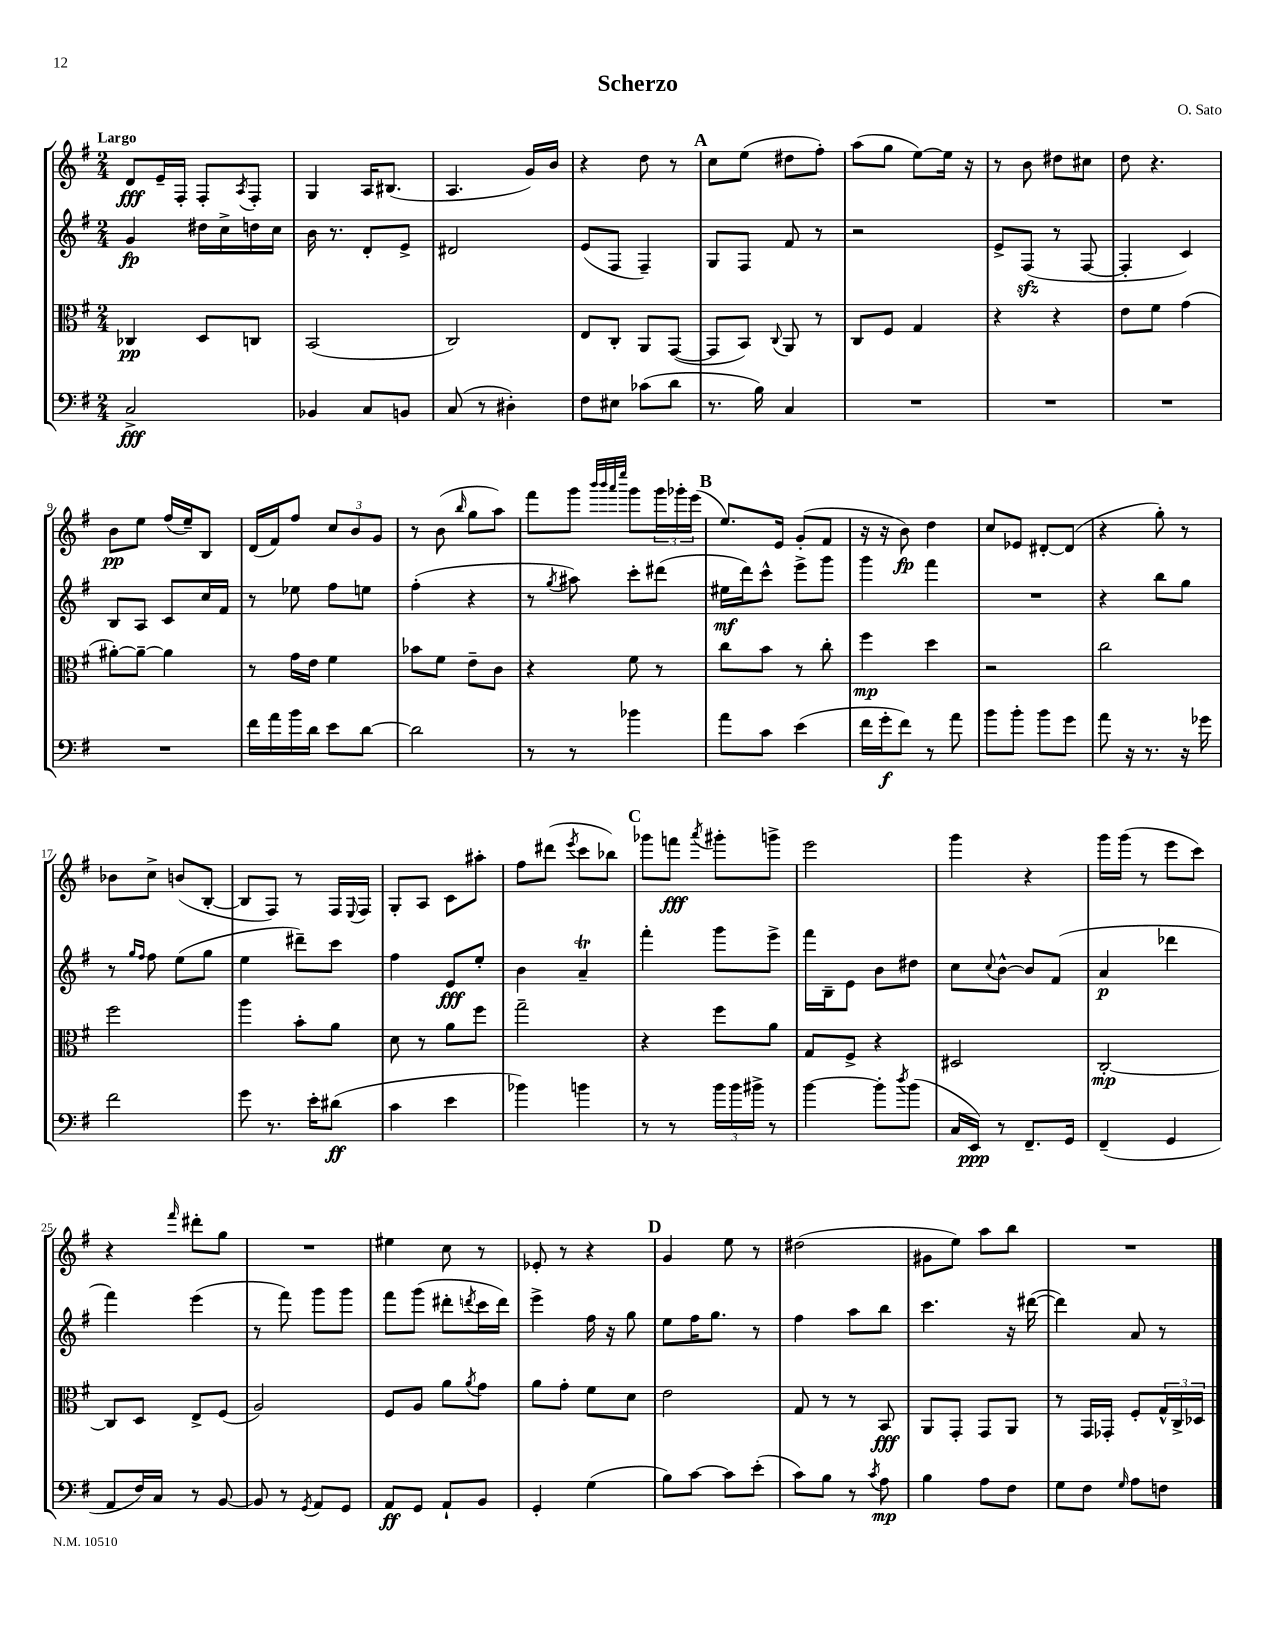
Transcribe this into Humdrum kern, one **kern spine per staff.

**kern	**dynam	**kern	**dynam	**kern	**dynam	**kern	**dynam
*part4	*part4	*part3	*part3	*part2	*part2	*part1	*part1
*staff4	*staff4	*staff3	*staff3	*staff2	*staff2	*staff1	*staff1
*clefF4	*	*clefC3	*	*clefG2	*	*clefG2	*
*k[f#]	*	*k[f#]	*	*k[f#]	*	*k[f#]	*
*M2/4	*	*M2/4	*	*M2/4	*	*M2/4	*
=1	=1	=1	=1	=1	=1	=1	=1
!	!	!	!	!	!	!LO:TX:a:B:t=Largo	!
2C^/	fff	4C-X/	pp	4g/	fp	8d/L	fff
.	.	.	.	.	.	16e~/L	.
.	.	.	.	.	.	16F#'/JJ	.
.	.	8D/L	.	16dd#X\LL	.	8F#'/L	.
.	.	.	.	16cc^\	.	.	.
.	.	.	.	.	.	8qA/	.
.	.	8Cn/J	.	16ddn\	.	8F#'/J	.
.	.	.	.	16cc\JJ	.	.	.
=2	=2	=2	=2	=2	=2	=2	=2
4BB-X/	.	(2BB/	.	16b\	.	4G/	.
.	.	.	.	8.r	.	.	.
8C/L	.	.	.	8d'/L	.	16A/KL	.
.	.	.	.	.	.	(8.B#X/J	.
8BBn/J	.	.	.	8e^/J	.	.	.
=3	=3	=3	=3	=3	=3	=3	=3
(8C/	.	2C/)	.	2d#X/	.	4.A/	.
8r	.	.	.	.	.	.	.
4D#X'\)	.	.	.	.	.	.	.
.	.	.	.	.	.	16g/LL)	.
.	.	.	.	.	.	16b/JJ	.
=4	=4	=4	=4	=4	=4	=4	=4
8F#\L	.	8E/L	.	(8e/L	.	4r	.
8E#X\J	.	8C'/J	.	8F#/J	.	.	.
(8c-X\L	.	8AA/L	.	4F#~/)	.	8dd\	.
8d\J	.	([8GG/J	.	.	.	8r	.
!!LO:REH:place=s1:t=A
=5	=5	=5	=5	=5	=5	=5	=5
8.r	.	8GG/L]	.	8G/L	.	8cc\L	.
.	.	8BB/J)	.	8F#/J	.	(8ee\J	.
16B\)	.	.	.	.	.	.	.
.	.	8qqC/	.	.	.	.	.
4C/	.	8AA/	.	8f#/	.	8dd#X\L	.
.	.	8r	.	8r	.	8ff#'\J)	.
=6	=6	=6	=6	=6	=6	=6	=6
2r	.	8C/L	.	2r	.	(8aa\L	.
.	.	8F#/J	.	.	.	8gg\J	.
.	.	4G/	.	.	.	[8ee\L)	.
.	.	.	.	.	.	16ee\Jk]	.
.	.	.	.	.	.	16r	.
=7	=7	=7	=7	=7	=7	=7	=7
2r	.	4r	.	8e^/L	.	8r	.
.	.	.	.	(8F#zz/J	.	8b\	.
.	.	4r	.	8r	.	8dd#X\L	.
.	.	.	.	[8F#/	.	8cc#X\J	.
=8	=8	=8	=8	=8	=8	=8	=8
2r	.	8e\L	.	4F#'/]	.	8dd\	.
.	.	8f#\J	.	.	.	4.r	.
.	.	(4g\	.	4c/)	.	.	.
!!LO:LB:g=z
=9	=9	=9	=9	=9	=9	=9	=9
2r	.	[8a#X'\L)	.	8B/L	.	8b\L	pp
.	.	8a#~\J_	.	8A/J	.	8ee\J	.
.	.	4a#\]	.	8c/L	.	(16ff#/LL	.
.	.	.	.	.	.	16ee~/J)	.
.	.	.	.	16cc/L	.	8B/J	.
.	.	.	.	16f#/JJ	.	.	.
=10	=10	=10	=10	=10	=10	=10	=10
16f#\LL	.	8r	.	8r	.	(16d/LL	.
16a\	.	.	.	.	.	16f#/J)	.
16b\	.	16g\LL	.	8ee-X\	.	8ff#/J	.
16d\JJ	.	16e\JJ	.	.	.	.	.
8e\L	.	4f#\	.	8ff#\L	.	12cc/L	.
.	.	.	.	.	.	12b/	.
[8d\J	.	.	.	8een\J	.	.	.
.	.	.	.	.	.	12g/J	.
=11	=11	=11	=11	=11	=11	=11	=11
2d\]	.	8b-X\L	.	(4ff#'\	.	8r	.
.	.	8f#\J	.	.	.	(8b\	.
.	.	.	.	.	.	16qqbb/	.
.	.	8e~\L	.	4r	.	8gg\L	.
.	.	8c\J	.	.	.	8aa\J)	.
=12	=12	=12	=12	=12	=12	=12	=12
8r	.	4r	.	8r	.	8fff#\L	.
.	.	.	.	8qgg/	.	.	.
8r	.	.	.	8aa#X\)	.	8ggg\J	.
.	.	.	.	.	.	32qqbbb/LLL	.
.	.	.	.	.	.	32qqbbb/	.
.	.	.	.	.	.	32qqaaa/	.
.	.	.	.	.	.	32qqeeee/JJJ	.
4b-X\	.	8f#\	.	8ccc'\L	.	8ggg\L	.
.	.	8r	.	(8ddd#X\J	.	24ggg\L	.
.	.	.	.	.	.	24ggg-X'\	.
.	.	.	.	.	.	(24eee\JJ	.
!!LO:REH:place=s1:t=B
=13	=13	=13	=13	=13	=13	=13	=13
8a\L	.	8cc\L	.	16ee#X\LL	mf	8.ee/L)	.
.	.	.	.	16ddd\J)	.	.	.
8c\J	.	8b\J	.	8ccc^^\J	.	.	.
.	.	.	.	.	.	16e/Jk	.
(4e\	.	8r	.	8eee^\L	.	(8g'/L	.
.	.	8cc'\	.	8ggg\J	.	8f#/J	.
=14	=14	=14	=14	=14	=14	=14	=14
16f#\LL	.	4ff#\	mp	4ggg\	.	16r	.
16g'\J	f	.	.	.	.	16r	.
8f#\J)	.	.	.	.	.	8b\)	fp
8r	.	4dd\	.	4fff#\	.	4dd\	.
8a\	.	.	.	.	.	.	.
=15	=15	=15	=15	=15	=15	=15	=15
8b\L	.	2r	.	2r	.	8cc/L	.
8b'\J	.	.	.	.	.	8e-X/J	.
8b\L	.	.	.	.	.	[8d#X'/L	.
8g\J	.	.	.	.	.	(8d#/J]	.
=16	=16	=16	=16	=16	=16	=16	=16
8a\	.	2cc\	.	4r	.	4r	.
16r	.	.	.	.	.	.	.
8.r	.	.	.	.	.	.	.
.	.	.	.	8bb\L	.	8gg'\)	.
16r	.	.	.	8gg\J	.	8r	.
16g-X\	.	.	.	.	.	.	.
!!LO:LB:g=z
=17	=17	=17	=17	=17	=17	=17	=17
2f#\	.	2ff#\	.	8r	.	8b-X\L	.
.	.	.	.	16qqgg/LL	.	.	.
.	.	.	.	16qqff#/JJ	.	.	.
.	.	.	.	8ff#\	.	8cc^\J	.
.	.	.	.	(8ee\L	.	(8bn/L	.
.	.	.	.	8gg\J	.	[8B'/J	.
=18	=18	=18	=18	=18	=18	=18	=18
8g\	.	4aa\	.	4ee\	.	8B/L]	.
8.r	.	.	.	.	.	8F#/J)	.
.	.	8b'\L	.	8ddd#X~\L)	.	8r	.
16e'\KL	.	.	.	.	.	.	.
(8d#X\J	ff	8a\J	.	8ccc\J	.	16F#/LL	.
.	.	.	.	.	.	8qqE/	.
.	.	.	.	.	.	16F#/JJ	.
=19	=19	=19	=19	=19	=19	=19	=19
4c\	.	8d\	.	4ff#\	.	8G'/L	.
.	.	8r	.	.	.	8A/J	.
4e\	.	8a\L	.	8e/L	fff	8c\L	.
.	.	8ff#\J	.	8ee'/J	.	8aa#X'\J	.
=20	=20	=20	=20	=20	=20	=20	=20
4b-X\)	.	2gg~\	.	4b\	.	8ff#\L	.
.	.	.	.	.	.	(8ddd#X\J	.
.	.	.	.	.	.	8qeee/	.
4bn\	.	.	.	4aT~/	.	8ccc\L	.
.	.	.	.	.	.	8bb-X\J)	.
!!LO:REH:place=s1:t=C
=21	=21	=21	=21	=21	=21	=21	=21
8r	.	4r	.	4fff#'\	.	8ggg-X\L	.
8r	.	.	.	.	.	8fffn\J	fff
.	.	.	.	.	.	8qaaa/	.
24b\LL	.	8ff#\L	.	8ggg\L	.	8ggg#X'\L	.
24b\	.	.	.	.	.	.	.
24b#X^\JJ	.	.	.	.	.	.	.
8r	.	8a\J	.	8eee^\J	.	8gggn^\J	.
=22	=22	=22	=22	=22	=22	=22	=22
[4b\	.	8G/L	.	16fff#\LL	.	2eee\	.
.	.	.	.	16B~\J	.	.	.
.	.	8F#^/J	.	8e\J	.	.	.
8b'\L]	.	4r	.	8b\L	.	.	.
8qdd/	.	.	.	.	.	.	.
(8b\J	.	.	.	8dd#X\J	.	.	.
=23	=23	=23	=23	=23	=23	=23	=23
16C/LL	.	2D#X/	.	8cc\L	.	4ggg\	.
16EE/JJ)	ppp	.	.	.	.	.	.
.	.	.	.	8qqcc/	.	.	.
8r	.	.	.	[8b^^\J	.	.	.
8.FF#~/L	.	.	.	8b/L]	.	4r	.
.	.	.	.	(8f#/J	.	.	.
16GG/Jk	.	.	.	.	.	.	.
=24	=24	=24	=24	=24	=24	=24	=24
(4FF#~/	.	[2C'/	mp	4a/	p	16ggg\LL	.
.	.	.	.	.	.	(16ggg\JJ	.
.	.	.	.	.	.	8r	.
4GG/	.	.	.	4ddd-X\	.	8eee\L	.
.	.	.	.	.	.	8ccc\J)	.
!!LO:LB:g=z
=25	=25	=25	=25	=25	=25	=25	=25
8AA/L	.	8C/L]	.	4fff#\)	.	4r	.
16F#/L)	.	8D/J	.	.	.	.	.
16C/JJ	.	.	.	.	.	.	.
.	.	.	.	.	.	16qqfff#/	.
8r	.	8E^/L	.	(4eee\	.	8ddd#X'\L	.
[8BB/	.	(8F#/J	.	.	.	8gg\J	.
=26	=26	=26	=26	=26	=26	=26	=26
8BB/]	.	2A/)	.	8r	.	2r	.
8r	.	.	.	8fff#\)	.	.	.
8qGG/	.	.	.	.	.	.	.
8AA/L	.	.	.	8ggg\L	.	.	.
8GG/J	.	.	.	8ggg\J	.	.	.
=27	=27	=27	=27	=27	=27	=27	=27
8AA/L	ff	8F#/L	.	8fff#\L	.	4ee#X\	.
8GG/J	.	8A/J	.	(8ggg\J	.	.	.
8AA`/L	.	8a\L	.	8ddd#X'\L	.	8cc\	.
.	.	8qa/	.	8qdddn/	.	.	.
8BB/J	.	8g\J	.	16ccc\L	.	8r	.
.	.	.	.	16ddd\JJ)	.	.	.
=28	=28	=28	=28	=28	=28	=28	=28
4GG'/	.	8a\L	.	4eee^\	.	8e-X'/	.
.	.	8g'\J	.	.	.	8r	.
(4G\	.	8f#\L	.	16ff#\	.	4r	.
.	.	.	.	16r	.	.	.
.	.	8d\J	.	8gg\	.	.	.
!!LO:REH:place=s1:t=D
=29	=29	=29	=29	=29	=29	=29	=29
8B\L)	.	2e\	.	8ee\L	.	4g/	.
[8c\J	.	.	.	16ff#\K	.	.	.
.	.	.	.	8.gg\J	.	.	.
8c\L]	.	.	.	.	.	8ee\	.
(8e'\J	.	.	.	8r	.	8r	.
=30	=30	=30	=30	=30	=30	=30	=30
8c\L)	.	8G/	.	4ff#\	.	(2dd#X\	.
8B\J	.	8r	.	.	.	.	.
8r	.	8r	.	8aa\L	.	.	.
8qc/	.	.	.	.	.	.	.
8A\	mp	8BB/	fff	8bb\J	.	.	.
=31	=31	=31	=31	=31	=31	=31	=31
4B\	.	8AA/L	.	4.ccc\	.	8g#X\L	.
.	.	8GG'/J	.	.	.	8ee\J)	.
8A\L	.	8GG/L	.	.	.	8aa\L	.
8F#\J	.	8AA/J	.	16r	.	8bb\J	.
.	.	.	.	([16ddd#X\	.	.	.
=32	=32	=32	=32	=32	=32	=32	=32
8G\L	.	8r	.	4ddd#\])	.	2r	.
8F#\J	.	16GG/LL	.	.	.	.	.
.	.	16GG-X'/JJ	.	.	.	.	.
16qqG/	.	.	.	.	.	.	.
8A\L	.	8F#'/L	.	8a/	.	.	.
8Fn\J	.	24G^^/L	.	8r	.	.	.
.	.	24C^/	.	.	.	.	.
.	.	24D-X/JJ	.	.	.	.	.
==	==	==	==	==	==	==	==
*-	*-	*-	*-	*-	*-	*-	*-
